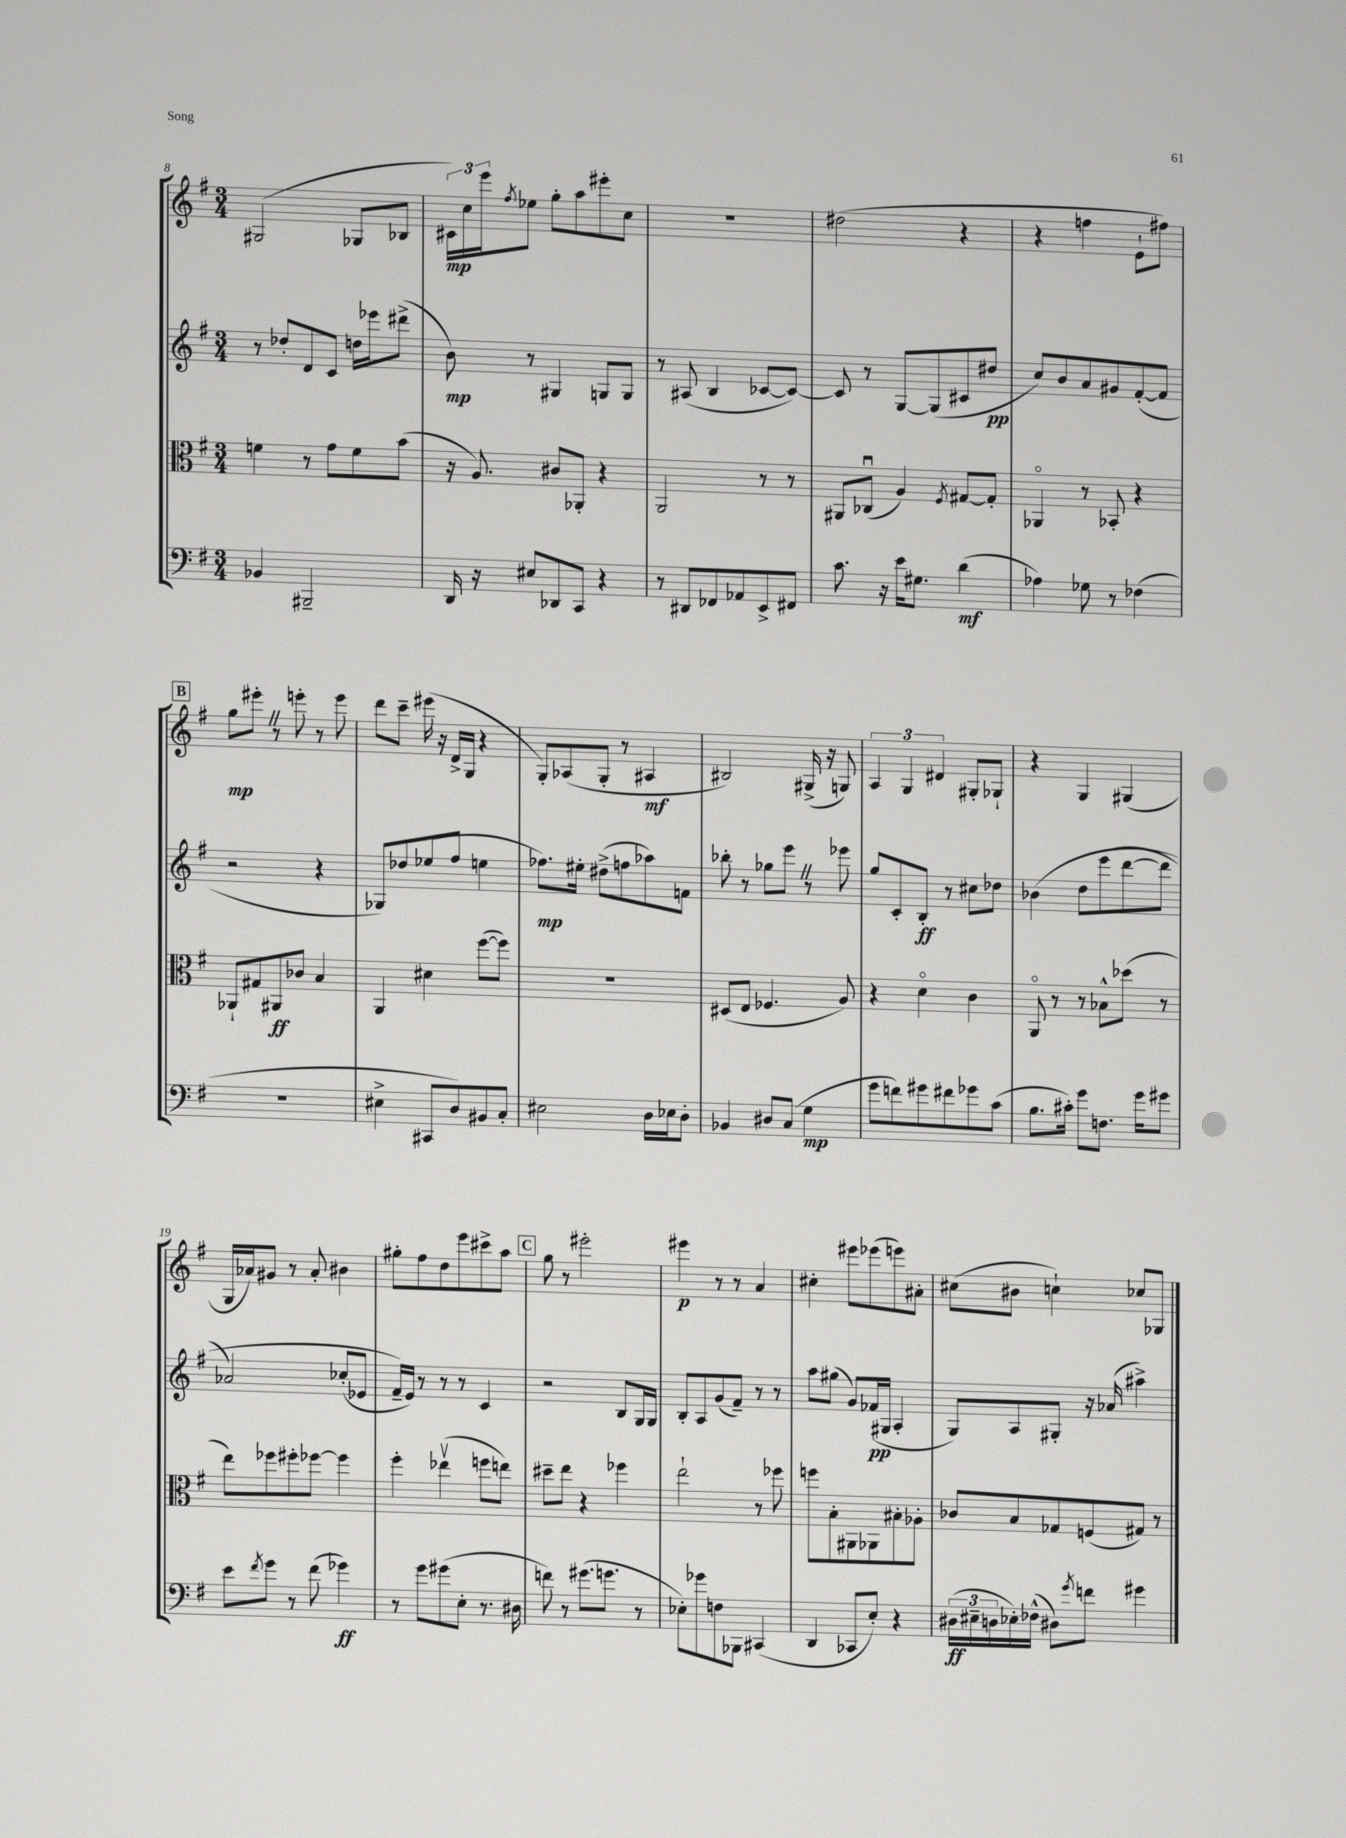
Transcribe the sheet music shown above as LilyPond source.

<<
\new StaffGroup <<
\new Staff = "s0" {
    \clef treble \key g \major \numericTimeSignature \time 3/4
    gis2( ges8 bes8 |
    \tuplet 3/2 { cis'16\mp) c''16 e'''16 } \acciaccatura { fis''8 } ees''8 g''8-. a''8 eis'''8-. c''8 |
    R2. |
    dis''2( r4 |
    r4 f''4 e'8-! fis''8) |
    \mark \markup { \box "B" } g''8\mp eis'''8-. \once \override BreathingSign.text = \markup { \musicglyph "scripts.caesura.straight" } \breathe r8 e'''8-. r8 e'''8 |
    d'''8 c'''8-- eis'''16( r16 d'16-> g16 r4 |
    g8-.) aes8( g8-. r8 ais4\mf |
    bis2) gis16->( r16 g8) |
    \tuplet 3/2 { a4 g4 dis'4 } gis8-. ges8-! |
    r4 g4 gis4( |
    g16 aes'16) gis'8 r8 aes'8-. bis'4 |
    gis''8-. fis''8 d''8 e'''8 cis'''8-> a''8 |
    \mark \markup { \box "C" } g''8 r8 eis'''2-. |
    eis'''4\p r8 r8 a'4 |
    cis''4-. eis'''8 ees'''8( e'''8) ais'8-. |
    cis''8( bis'8 c''4-!) ces''8 ges8 \bar "|." |
}
\new Staff = "s1" {
    \clef treble \key g \major \numericTimeSignature \time 3/4
    r8 des''8-. d'8 c'8 d''16 ees'''16 dis'''8->( |
    b'8\mp) r8 gis4 g8 g8 |
    r8 ais8( b4 ces'8~ ces'8~) |
    ces'8 r8 g8~ g8( cis'8 dis''8\pp |
    c''8) b'8 a'8 gis'8 fis'8~-.( fis'8 |
    \mark \markup { \box "B" } r2 r4 |
    ges8) des''8 ees''8( fis''8 e''4 |
    fes''8.\mp) eis''16-. dis''8->( f''8 aes''8) f'8 |
    bes''8-. r8 ges''8 e'''8 \once \override BreathingSign.text = \markup { \musicglyph "scripts.caesura.straight" } \breathe r8 ees'''8 |
    g''8 c'8-. b8-.\ff r8 cis''8 des''8 |
    bes'4\( d''8 e'''8( d'''8~ d'''8 |
    aes'2) ces''8-.( ees'8 |
    fis'16--\) e'16) r8 r8 r8 c'4 |
    \mark \markup { \box "C" } r2 b8 g16 g16 |
    b8-. a8 g'8( fis'8--) r8 r8 |
    a''8 gis''8( g'8) fes'16\pp( gis16 a4-. |
    g8) a8 gis8-. r16 aes'16( ais''4->) \bar "|." |
}
\new Staff = "s2" {
    \clef alto \key g \major \numericTimeSignature \time 3/4
    f'4 r8 g'8 f'8 b'8( |
    r16 a8.) cis'8 aes,8-. r4 |
    a,2 r8 r8 |
    ais,8 ces8\downbow( a4) \acciaccatura { fis8 } gis8~ gis8-. |
    aes,4\flageolet r8 bes,8-. r4 |
    \mark \markup { \box "B" } aes,8-! gis8 ais,8\ff ces'8 b4 |
    a,4 dis'4 fis''8~( fis''8) |
    R2. |
    dis8( e8 fes4. a8) |
    r4 d'4\flageolet c'4 |
    a,8\flageolet r8 r8 bes8-^ des''8( r8 |
    e''8) fes''8 fis''8-. fes''8~ fes''4 |
    fis''4-. ees''4\upbow( f''8 e''8) |
    \mark \markup { \box "C" } dis''8-- e''8 r4 fes''4 |
    e''2-! r8 fes''8 |
    f''8 b8-. ais,8 aes,8 bis8-. aes8-. |
    ces'8 b8 ges8 f8( gis8) r8 \bar "|." |
}
\new Staff = "s3" {
    \clef bass \key g \major \numericTimeSignature \time 3/4
    bes,4 bis,,2-- |
    d,16 r16 eis8 des,8 c,8 r4 |
    r8 dis,8 fes,8 aes,8 e,8-> fis,8 |
    c'8. r16 e'16 gis8. d'4\mf( |
    aes4) ges8 r8 fes4( |
    \mark \markup { \box "B" } R2. |
    eis4-> cis,8 d8) bis,8 c8-. |
    eis2 d16 ees16 d8-. |
    bes,4 dis8 c8( g4\mp |
    g'8 f'8) gis'8 fis'8 ges'8 c'8( |
    b8. cis'16-.) g'8 f8. g'16 gis'8 |
    e'8 \acciaccatura { fis'8 } g'8 r8 fis'8( ges'4\ff) |
    r8 g'8 gis'8( e8-. r8. dis16 |
    \mark \markup { \box "C" } f'8) r8 gis'8.( g'8. r8 |
    ees8-.) ges'8 f8 bes,,8 cis,4( |
    d,4 ces,8 e8-.) r4 |
    \tuplet 3/2 { dis16\ff( eis16-- d16 } ees16-.) fes16-^( dis8) \acciaccatura { g'8 } f'8 gis'4 \bar "|." |
}
>>
>>
\layout { \context { \Score currentBarNumber = #8 } }
